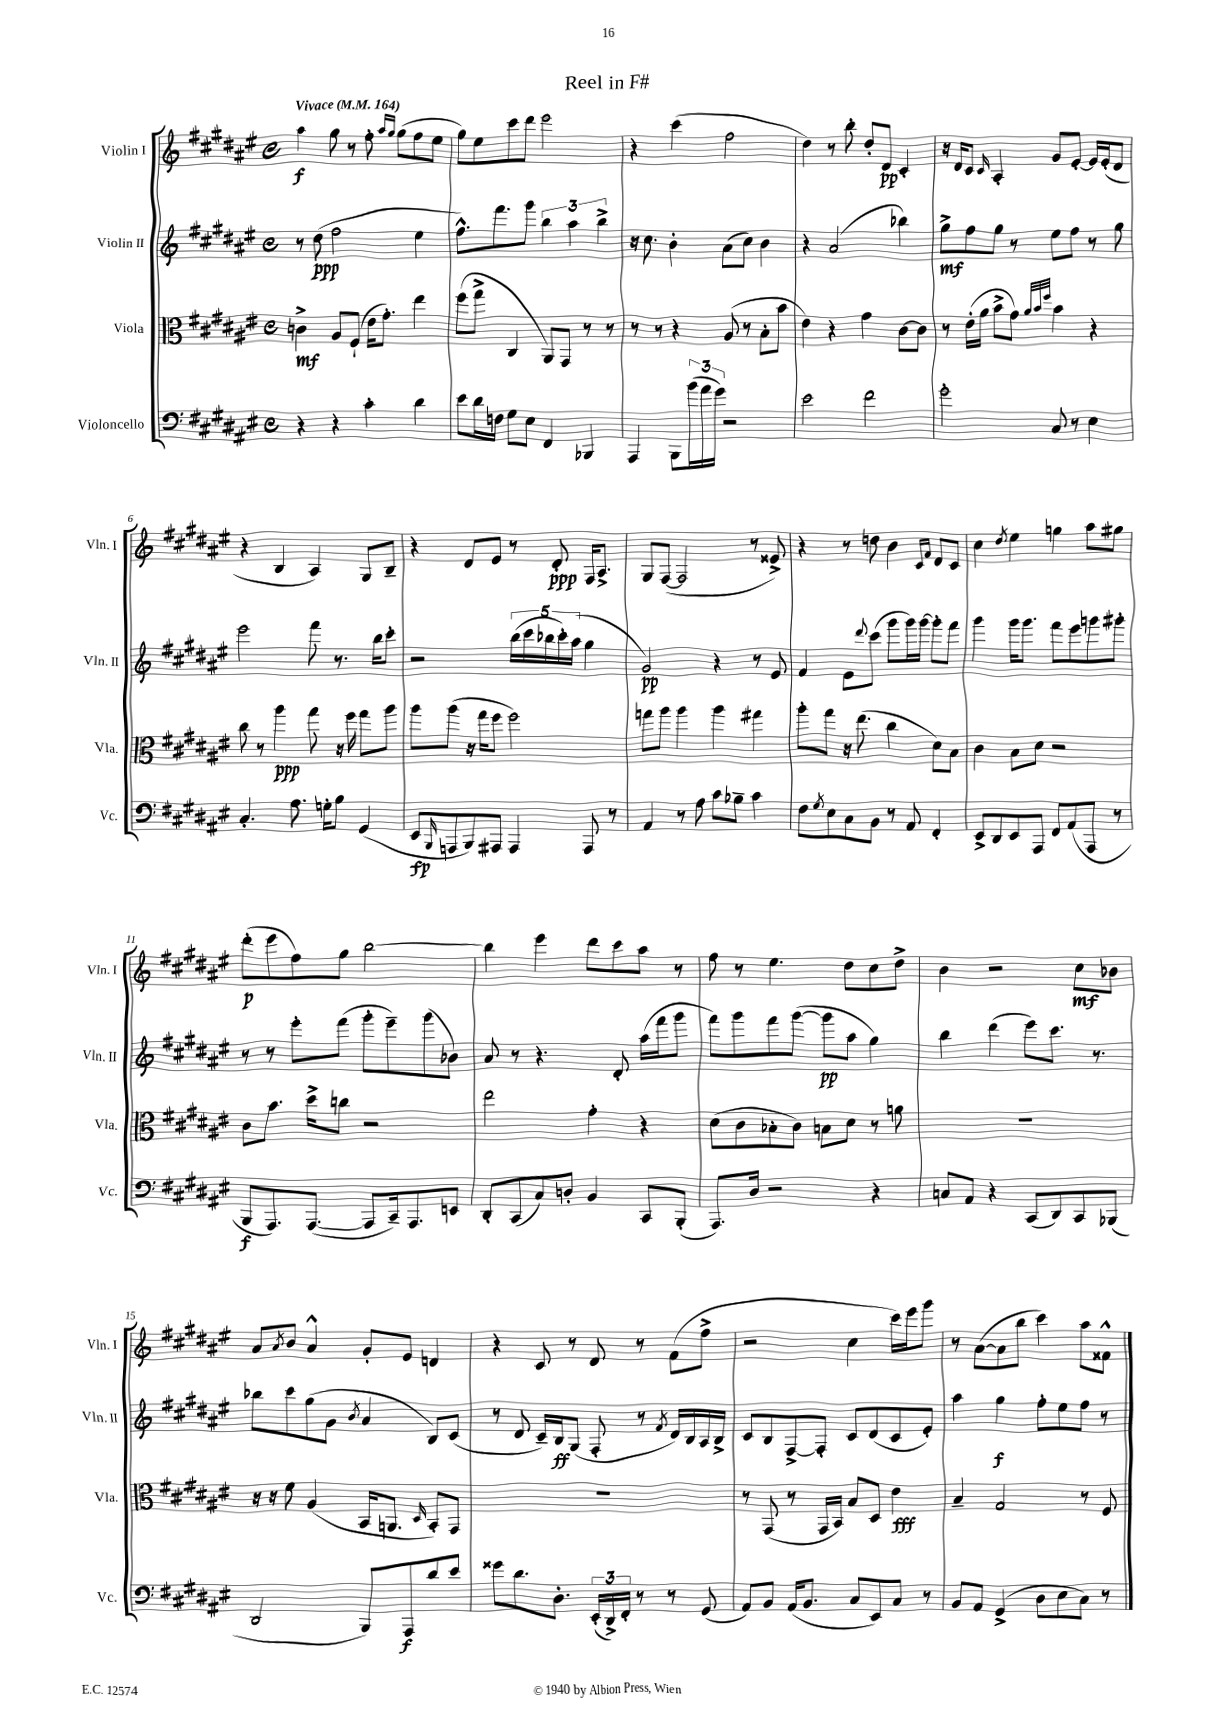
\header { title = "Reel in F#" }
<<
\new StaffGroup <<
\new Staff = "s0" \with { instrumentName = "Violin I" shortInstrumentName = "Vln. I" } {
    \clef treble \key fis \major \defaultTimeSignature \time 4/4 \tempo "Vivace" 4 = 164
    ais''4\f gis''8 r8 fis''8-. \grace { ais''16 gis''16 } gis''8( fis''8 eis''8 |
    gis''8) eis''8 cis'''8 dis'''8 eis'''2 |
    r4 cis'''4( fis''2 |
    dis''4) r8 b''8-. dis''8-. dis'8\pp cis'4-. |
    r16 dis'16 cis'8 \grace { cis'16 } ais4-. gis'8 eis'8~-. eis'16 eis'16-.( dis'8 |
    r4 b4 ais4) gis8 b8-- |
    r4 dis'8 eis'8 r8 dis'8-.\ppp fis16 ais8.-> |
    gis8 fis8~( fis2 r8 eisis'8->) |
    r4 r8 d''8 b'4 \grace { cis'16 fis'16 } dis'8 cis'8 |
    cis''4 \acciaccatura { dis''8 } eis''4 g''4 ais''8 gis''8 |
    dis'''8-.\p( eis'''8 fis''8) gis''8 b''2~ |
    b''4 eis'''4 dis'''8 cis'''8 ais''8 r8 |
    fis''8 r8 eis''4. dis''8 cis''8 dis''8-> |
    b'4 r2 cis''8\mf bes'8 |
    ais'8 \acciaccatura { ais'8 } b'8 ais'4-^ gis'8-. eis'8 d'4 |
    r4 cis'8 r8 dis'8 r8 fis'8( fis''8-> |
    r2 cis''4 cis'''16) eis'''16 gis'''8 |
    r8 ais'8~( ais'8 b''8 cis'''4) ais''8 fisis'8-^ \bar "|." |
}
\new Staff = "s1" \with { instrumentName = "Violin II" shortInstrumentName = "Vln. II" } {
    \clef treble \key fis \major \defaultTimeSignature \time 4/4
    r8 dis''8\ppp( fis''2 eis''4 |
    fis''8.-^) fis'''8. gis'''8 \tuplet 3/2 { b''4 ais''4 b''4-> } |
    r16 cis''8. b'4-. ais'8( cis''8) b'4 |
    r4 ais'2( bes''4) |
    gis''8->\mf fis''8 gis''8 r8 eis''8 fis''8 r8 gis''8 |
    eis'''2 fis'''8 r8. b''16 cis'''8-. |
    r2 \tuplet 5/4 { b''16( cis'''16 bes''16 cis'''16-.) ais''16( } gis''4 |
    gis'2\pp) r4 r8 eis'8 |
    fis'4 eis'8 \appoggiatura { dis'''8 } cis'''8( gis'''8 gis'''16) gis'''16~ gis'''8-. fis'''8 |
    gis'''4 gis'''16 gis'''8. fis'''8 eis'''8 g'''8 gis'''8-. |
    r8 r8 eis'''8-. fis'''8( gis'''8-. eis'''8--) gis'''8( bes'8) |
    ais'8 r8 r4. dis'8-. ais''16( fis'''16 gis'''8 |
    fis'''8) gis'''8 fis'''8 gis'''8~( gis'''8\pp ais''8 gis''4) |
    b''4 dis'''4( eis'''8) cis'''8. r8. |
    bes''8 cis'''8 gis''8( gis'8 \acciaccatura { b'8 } ais'4 b8) cis'8( |
    r8 dis'8 cis'16--) b16\ff gis8( fis8-. r8 \acciaccatura { fis'8 } dis'16) b16 ais16 b16-> |
    cis'8 b8 fis8~-> fis8-. cis'8 dis'8( cis'8 eis'8-.) |
    ais''4 gis''4\f fis''8-. eis''8 fis''8 r8 \bar "|." |
}
\new Staff = "s2" \with { instrumentName = "Viola" shortInstrumentName = "Vla." } {
    \clef alto \key fis \major \defaultTimeSignature \time 4/4
    c'4->\mf ais8 fis8-!( eis'16 gis'8.-.) eis''4 |
    fis''8( gis''8-> cis4 ais,8) gis,8 r8 r8 |
    r8 r8 r4 ais8( r8 b8-. b'8 |
    eis'4) r4 gis'4 cis'8~ cis'8 |
    r8 eis'16-.( ais'16 b'8-> gis'8) \grace { ais'32 b'32 fis''32 } b'4 r4 |
    cis''8 r8 ais''4\ppp gis''8 r16 fis''16 gis''8 ais''8 |
    ais''8 ais''8( r16 gis''16 fis''8 fis''2) |
    g''8 ais''8 ais''4 ais''4 gis''4 |
    ais''8-. gis''8 r16 eis''8.( cis''4 dis'8) b8 |
    cis'4 b8 dis'8 r2 |
    cis'8 b'8. dis''16-> c''8 r2 |
    eis''2 gis'4-. r4 |
    dis'8( cis'8 bes8-. cis'8) b8 dis'8 r8 a'8 |
    R1 |
    r16 r16 fis'8 ais4( b,16 a,8. \grace { dis16 } b,8-.) gis,8 |
    R1 |
    r8 gis,8( r8 gis,16 b,16) b8 dis8 eis'4\fff |
    b4-- gis2 r8 fis8 \bar "|." |
}
\new Staff = "s3" \with { instrumentName = "Violoncello" shortInstrumentName = "Vc." } {
    \clef bass \key fis \major \defaultTimeSignature \time 4/4
    r4 r4 cis'4-. dis'4 |
    eis'8 dis'16 f16 gis8 eis8 fis,4 bes,,4 |
    ais,,4 b,,8 \tuplet 3/2 { b'16( ais'16 gis'16) } r2 |
    eis'2 fis'2 |
    gis'2-. cis8 r8 eis4 |
    cis4.-. ais8. g16-. b8 gis,4( |
    eis,8\fp \grace { b,,16 } a,,8 b,,8) ais,,8 ais,,4 ais,,8 r8 |
    ais,4 r8 ais8 cis'8 bes8-- cis'4 |
    fis8 \acciaccatura { gis8 } eis8 cis8 b,8 r8 ais,8 fis,4-. |
    eis,8-> dis,8 eis,8 ais,,8 fis,8 ais,8( ais,,8 r8 |
    b,,8\f ais,,8.) ais,,8.~( ais,,8 cis,16--) ais,,8. e,8 |
    dis,8-. cis,8( cis8) d8-. b,4 cis,8 b,,8-.( |
    ais,,8.) dis16 r2 r4 |
    c8 ais,8 r4 cis,8( dis,8) cis,8 bes,,8( |
    dis,2 b,,8) ais,,8\f dis'8 eis'8 |
    gisis'8 dis'8. dis8.-. \tuplet 3/2 { eis,16-.( dis,16->) fis,16-. } r8 r8 gis,8( |
    ais,8) b,8 ais,16( b,8. cis8 eis,8) cis8 r8 |
    b,8 ais,8 gis,4->( dis8 eis8 cis8) r8 \bar "|." |
}
>>
>>
